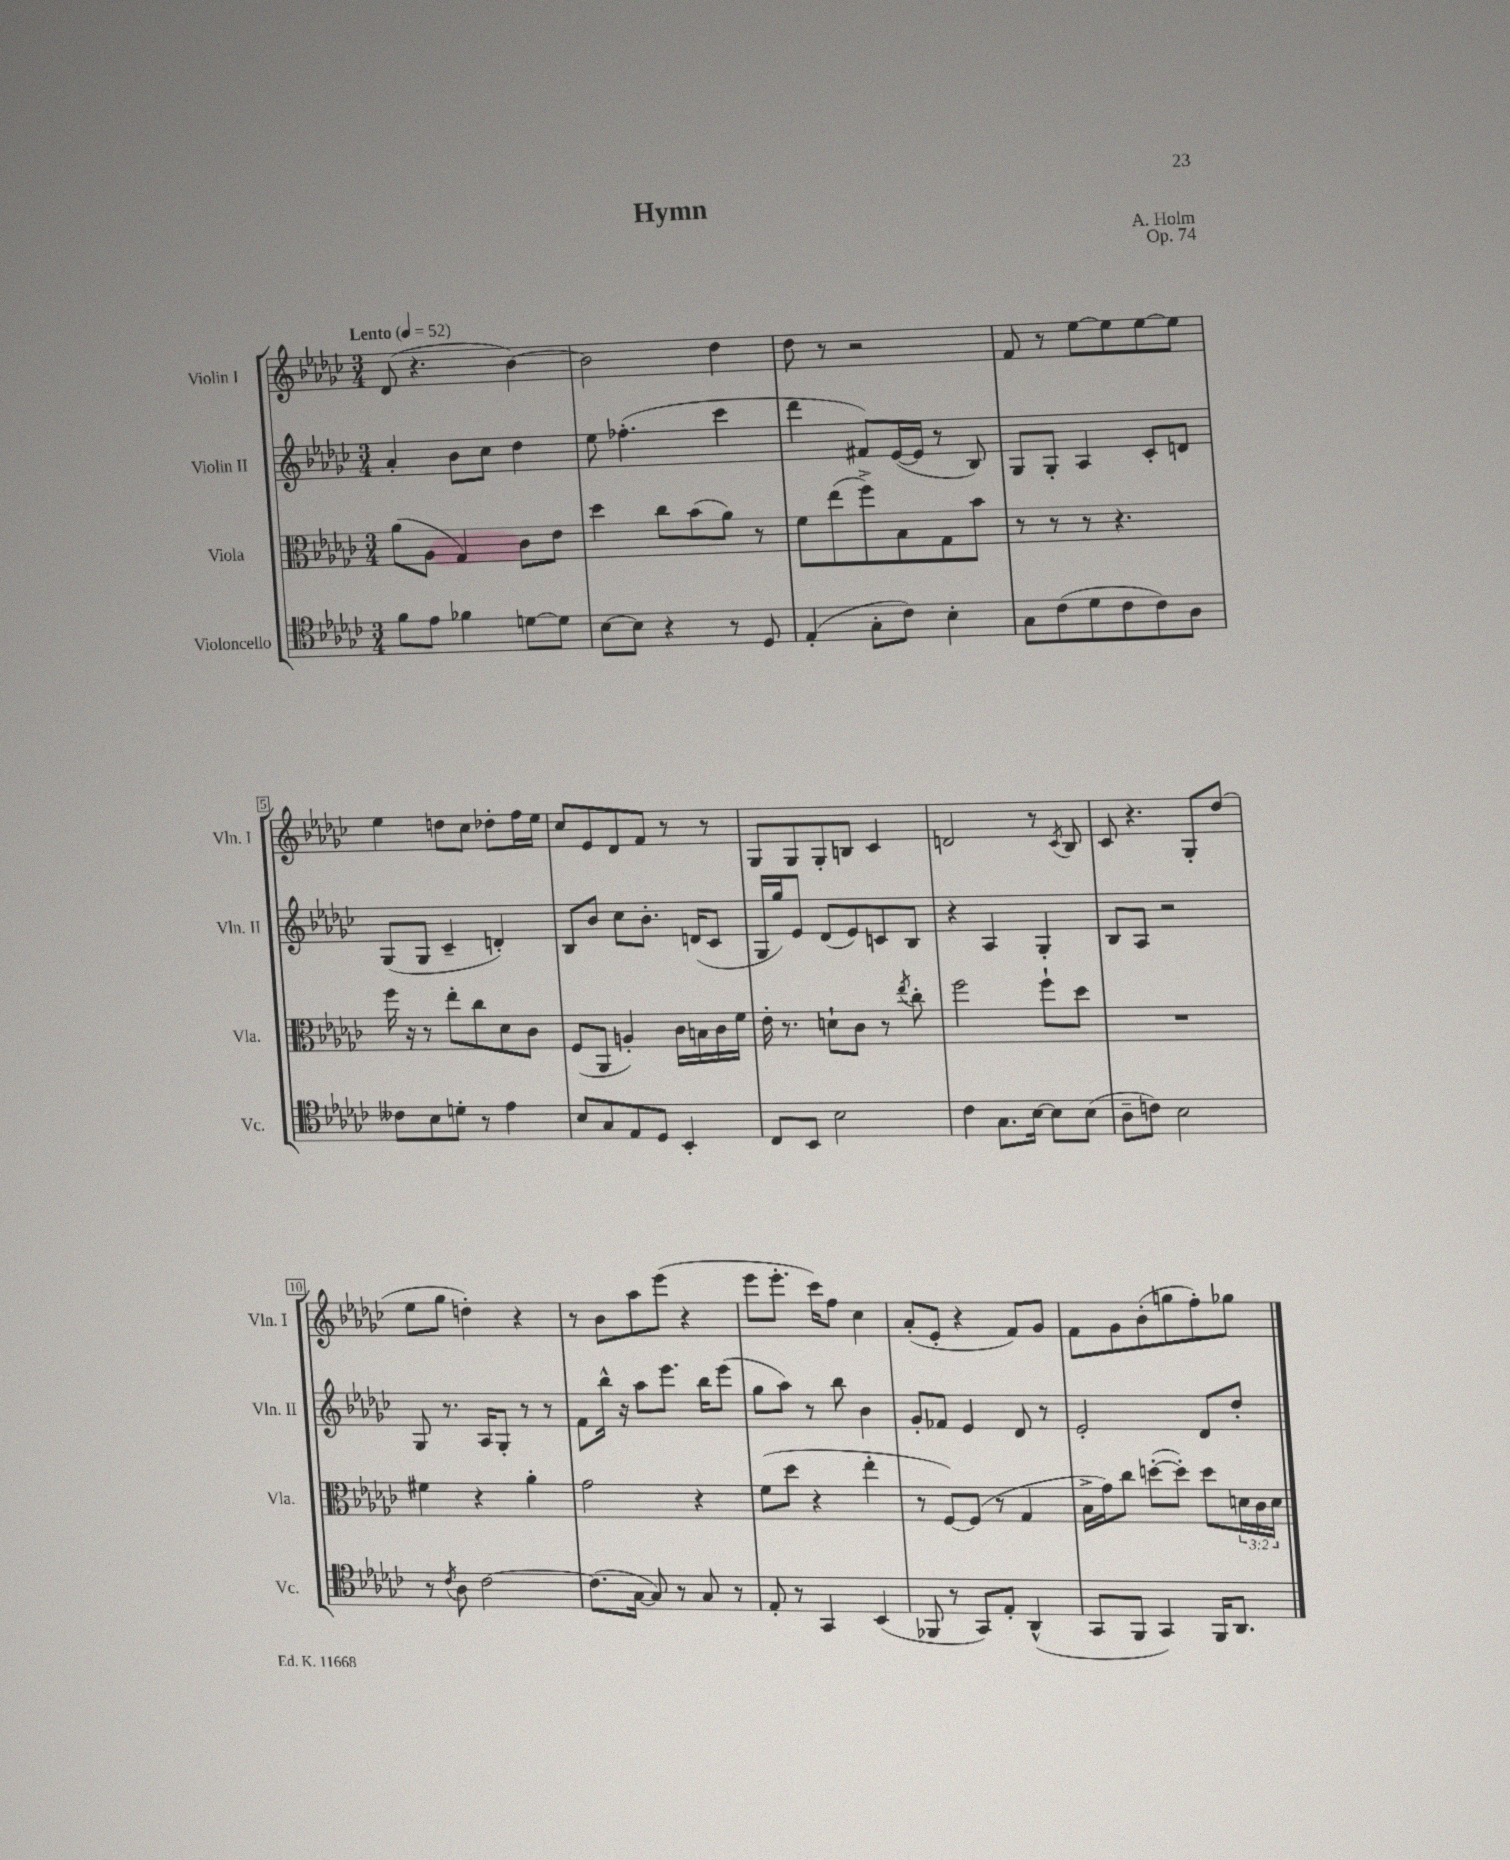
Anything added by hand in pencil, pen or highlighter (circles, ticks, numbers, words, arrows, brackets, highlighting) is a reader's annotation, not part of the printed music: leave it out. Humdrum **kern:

**kern	**kern	**kern	**kern
*staff4	*staff3	*staff2	*staff1
*clefC4	*clefC3	*clefG2	*clefG2
*k[b-e-a-d-g-c-]	*k[b-e-a-d-g-c-]	*k[b-e-a-d-g-c-]	*k[b-e-a-d-g-c-]
*M3/4	*M3/4	*M3/4	*M3/4
*MM52	*MM52	*MM52	*MM52
8f	(8a-	4a-'	(8d-
8e-	8A-	.	4.r
4f-	4G-)	8b-	.
.	.	8cc-	.
[8d	8c-	4dd-	[4b-)
8d]	8e-	.	.
=	=	=	=
[8B-	4dd-	8ee-	2b-]
8B-]	.	(4.ff-'	.
4r	8cc-	.	.
.	(8b-	.	.
8r	8a-)	4ccc-	4dd-
8D-	8r	.	.
=	=	=	=
(4E-'	8f	4ddd-	8dd-
.	(8ee-	.	8r
8G-'	8ff^)	8f#)	2r
8c-)	8B-	([16e-	.
.	.	16e-]	.
4B-'	8G-	8r	.
.	8b-	8B-)	.
=	=	=	=
8G-	8r	8G-	8f
(8c-	8r	8G-'	8r
8d-	8r	4A-	[8ee-
8c-	4.r	.	8ee-]
8c-)	.	8c-'	[8ee-
8A-	.	8d	8ee-]
=	=	=	=
8c--	16ff	(8G-	4ee-
.	16r	.	.
8B-	8r	8G-	.
8d'	8ee-'	4c-~	8dd
8r	8cc-	.	8cc-
4e-	8d-	4d')	8dd-'
.	8c-	.	16ff
.	.	.	16ee-
=	=	=	=
8B-	(8F	8B-	8cc-
8G-	8AA-	8b-	8e-
8E-	4A')	8cc-	8d-
8D-	.	8.b-'	8f
4BB-'	16c-	.	8r
.	16B	(16d	.
.	16c-	8c-	8r
.	16f	.	.
=	=	=	=
8C-	16e-'	16G-	8G-
.	8.r	16gg-)	.
8BB-	.	8e-	8G-
2B-	8d`	(8d-	8G-'
.	8c-	8e-)	8B
.	8r	8c	4c-
.	8qee-	.	.
.	8cc-'	8B-	.
=	=	=	=
4c-	2ff	4r	2d
8.G-	.	4A-	.
[16B-	.	.	.
8B-]	8ff`	4G-'	8r
.	.	.	8qc-
(8B-	8dd-	.	8B-
=	=	=	=
8A-~	2.r	8B-	8c-
8c)	.	8A-	4.r
2B-	.	2r	.
.	.	.	8G-'
.	.	.	(8dd-
=	=	=	=
8r	4f#	8G-	8ee-
8qc-	.	.	.
8A-	.	8.r	8gg-
[2c-	4r	.	4dd')
.	.	16A-	.
.	.	8G-'	.
.	4a-'	8r	4r
.	.	8r	.
=	=	=	=
(8.c-]	2g-	8f	8r
.	.	16bb-^^	8b-
[16G-	.	16r	.
8G-])	.	8aa-	8aa-
8r	.	8.eee-	(8eee-
8G-	4r	.	4r
.	.	16bb-	.
8r	.	(8eee-	.
=	=	=	=
8E-'	(8f	8gg-	8eee-
8r	8dd-	8aa-)	8.eee-'
4GG-	4r	8r	.
.	.	.	16ccc-)
.	.	8bb-	8ff
(4BB-	4ee-'	4b-	4cc-
=	=	=	=
8FF-	8r	8g-'	(8a-'
8r	[8F)	8f-	8e-'
8GG-)	(8F]	4e-	4r
8E-'	8r	.	.
(4AA-^^	4G-	8d-	8f)
.	.	8r	8g-
=	=	=	=
8GG-	16B-^	2e-'	8f
.	16g-)	.	.
8FF	8cc-	.	8g-
4GG-)	([8dd'	.	(8b-'
.	8dd'])	.	8gg
16FF	8dd	8d-	8ff')
8.AA-	.	.	.
.	24d	8dd-'	8gg-
.	24c-	.	.
.	24d	.	.
==	==	==	==
*-	*-	*-	*-
